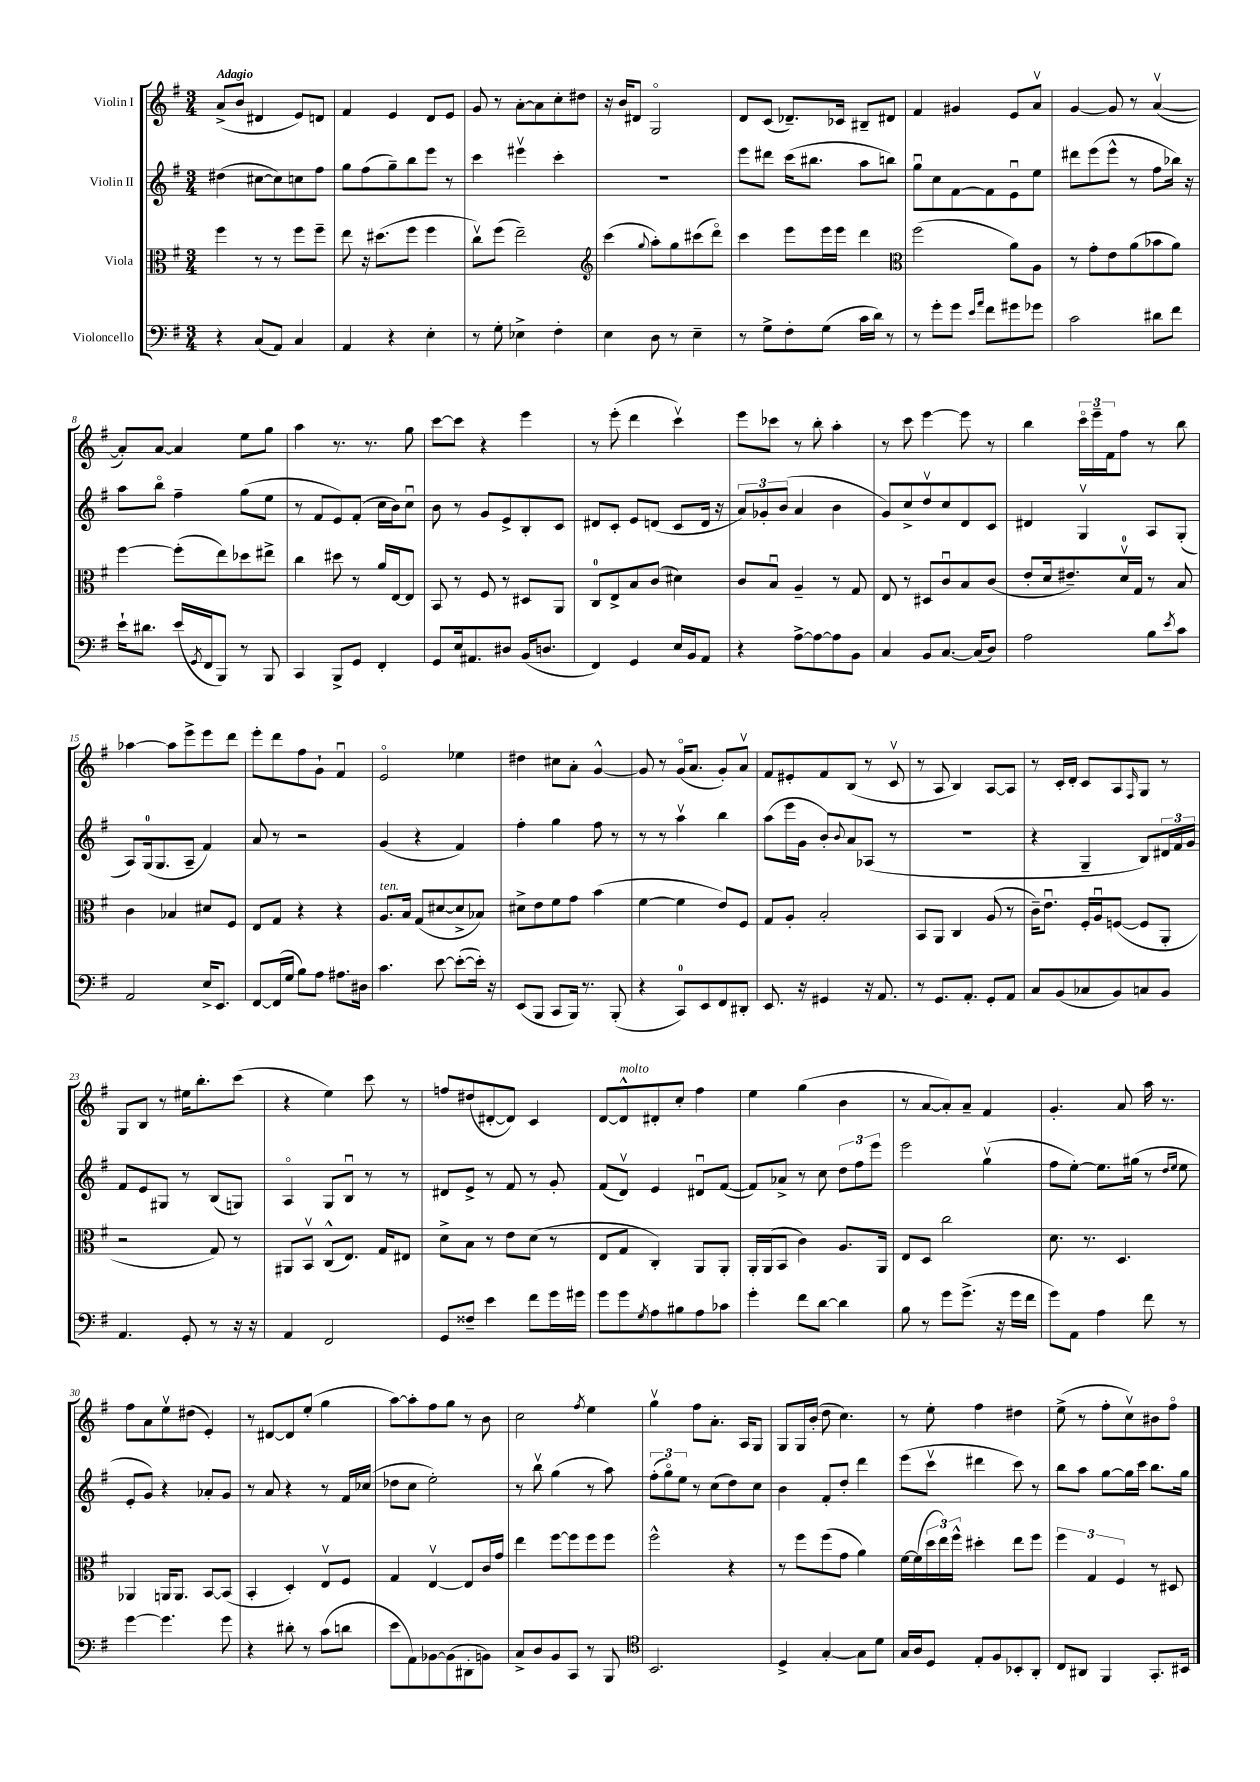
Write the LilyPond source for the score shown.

<<
\new StaffGroup <<
\new Staff = "s0" \with { instrumentName = "Violin I" } {
    \clef treble \key g \major \numericTimeSignature \time 3/4 \tempo "Adagio"
    a'8->( b'8 dis'4 e'8) d'8 |
    fis'4 e'4 d'8 e'8 |
    g'8 r8 a'8~-. a'8 c''8-. dis''8 |
    r16 b'16 dis'8 g2\flageolet |
    d'8 c'8( des'8.--) ces'16 bis8-- dis'8 |
    fis'4 gis'4 e'8 a'8\upbow |
    g'4~ g'8 r8 a'4~\upbow( |
    a'8-.) a'8~ a'4 e''8 g''8 |
    a''4 r8. r8. g''8 |
    c'''8~ c'''8 r4 e'''4 |
    r8 e'''8-.( d'''4 c'''4\upbow) |
    e'''8 ces'''8 r8 b''8-. a''4-. |
    r8 c'''8 e'''4~ e'''8 r8 |
    b''4 \tuplet 3/2 { c'''16\flageolet e'''16-- fis'16 } fis''8 r8 b''8 |
    aes''4~ aes''8 e'''8-> e'''8 d'''8 |
    e'''8-. d'''8 fis''8 g'8-! fis'4\downbow |
    e'2\flageolet ees''4 |
    dis''4 cis''8 a'8-. g'4~-^ |
    g'8 r8 g'16\flageolet( a'8. g'8-.) a'8\upbow |
    fis'8 eis'8-. fis'8 b8( r8 c'8\upbow |
    r8 a8 b4) a8~ a8 |
    r8 c'16-. d'16-. c'8 a8 \grace { fis16 } g8 r8 |
    g8 b8 r8 eis''16 b''8.-. c'''8( |
    r4 e''4) c'''8 r8 |
    f''8 dis''8( dis'8~-. dis'8) c'4 |
    d'8~ d'8-^^\markup { \italic "molto" } dis'8-. c''8-. fis''4 |
    e''4 g''4( b'4 |
    r8 a'8~ a'8-.) a'8-- fis'4 |
    g'4.-. a'8 a''16 r8. |
    fis''8 a'8 e''8\upbow dis''8( e'4-.) |
    r8 dis'8~ dis'8 e''8-.( g''4 |
    a''8~) a''8-. fis''8 g''8 r8 b'8 |
    c''2 \acciaccatura { fis''8 } e''4 |
    g''4\upbow fis''8 a'8.-. a16 g8 |
    g8 g16 b'16-.( d''8 c''4.) |
    r8 e''8-. fis''4 dis''4 |
    e''8->( r8 fis''8-. c''8\upbow) bis'8 fis''8\flageolet \bar "|." |
}
\new Staff = "s1" \with { instrumentName = "Violin II" } {
    \clef treble \key g \major \numericTimeSignature \time 3/4
    dis''4( cis''8~ cis''8) c''8 fis''8 |
    g''8 fis''8( g''8--) b''8 e'''8 r8 |
    c'''4 eis'''4\upbow c'''4-. |
    R2. |
    e'''8 dis'''8 c'''16( bis''8. a''8 b''8) |
    g''8\downbow c''8 fis'8~ fis'8 e'8\downbow e''8 |
    dis'''8 e'''8( e'''8-^ r8 fis''8 bes''16) r16 |
    a''8 b''8\flageolet fis''4-- g''8( e''8 |
    r8 fis'8 e'8) fis'8-.( c''16 b'16) c''8\downbow |
    b'8 r8 g'8 e'8-> b8-. c'8 |
    dis'8 c'8-. e'8 d'8( c'8 d'16 r16 |
    \tuplet 3/2 { a'8) ges'8-. b'8( } a'4 b'4 |
    g'8) c''8-> d''8\upbow c''8 d'8 c'8 |
    dis'4 g4\upbow a8 g8-.( |
    a8) g16-0( g8. a8-- fis'4) |
    a'8 r8 r2 |
    g'4( r4 fis'4) |
    fis''4-. g''4 fis''8 r8 |
    r8 r8 a''4\upbow b''4 |
    a''8( e'''16 g'16 b'8-.) \appoggiatura { b'8 } a'8 aes8( r8 |
    R2. |
    r4 g4-- b8) \tuplet 3/2 { dis'16 fis'16 g'16 } |
    fis'8 e'8 gis8 r8 b8( g8) |
    a4\flageolet g8 b8\downbow r8 r8 |
    dis'8 e'8-> r8 fis'8 r8 g'8-. |
    fis'8( d'8\upbow) e'4 dis'8\downbow fis'8~( |
    fis'8) aes'8-> r8 c''8 \tuplet 3/2 { d''8 fis''8 e'''8 } |
    e'''2 g''4\upbow( |
    fis''8 e''8~-.) e''8. gis''16( r8 \grace { d''16 e''16 } e''8 |
    e'8-. g'8) r4 aes'8-. g'8 |
    r8 a'8 r4 r8 fis'16 ces''16( |
    des''8 c''8 e''2-.) |
    r8 b''8\upbow g''4( r8 a''8) |
    \tuplet 3/2 { fis''8-.( g''8\flageolet) e''8 } r8 c''8( d''8) c''8 |
    b'4 fis'8-. d''8-. d'''4 |
    e'''8( c'''8\upbow dis'''4 c'''8) r8 |
    b''8 a''8 g''8~ g''16 c'''16 b''8. g''16 \bar "|." |
}
\new Staff = "s2" \with { instrumentName = "Viola" } {
    \clef alto \key g \major \numericTimeSignature \time 3/4
    fis''4 r8 r8 fis''8 fis''8-- |
    e''8 r16 dis''8.( fis''8 fis''4 |
    c''8\upbow) fis''8( e''2--) |
    \clef treble c'''4( \appoggiatura { g''8 } a''8-.) g''8 cis'''8( d'''8\flageolet) |
    c'''4 e'''8 e'''16 e'''16 d'''4 |
    \clef alto fis''2( a'8) a8 |
    r8 g'8-. e'8 a'8( bes'8 a'8) |
    fis''4~ fis''8-.( e''8) des''8 eis''8-> |
    c''4 dis''8 r8 a'16 e16~ e8 |
    b,8 r8 fis8 r8 dis8 a,8 |
    c8-0 e8-> b8 c'8( dis'4) |
    c'8 b8\downbow a4-- r8 g8 |
    e8 r8 dis8 c'8\downbow b8 c'8( |
    e'8-. d'16 eis'8.--) d'16-0\upbow g16 r8 b8 |
    c'4 bes4 dis'8 fis8 |
    e8 g8 r4 r4 |
    a8.^\markup { \italic "ten." } b16 g8( dis'8~ dis'8-> bes8) |
    dis'8-> e'8 fis'8 g'8 b'4( |
    fis'4~ fis'4 e'8) fis8 |
    g8 a8-. b2-. |
    b,8 a,8 c4 a8( r8 |
    c'16--) e'8.\downbow fis16-. a16\downbow f8~( f8 a,8-. |
    r2 g8) r8 |
    ais,8 b,8\upbow c8-^( e8.) g16 eis8 |
    d'8-> b8 r8 e'8 d'8( r8 |
    e8 g8 c4-.) a,8 a,8-. |
    a,16-. a,16( b,8 c'4) a8. a,16 |
    e8 d8 c''2 |
    d'8. r8. d4. |
    aes,4 a,16 a,8. b,8~ b,8( |
    b,4-. d4-.) e8\upbow fis8 |
    g4 e4~\upbow e8 c'16 g'16 |
    e''4 fis''8~ fis''8 fis''8 fis''8 |
    fis''2-^ r4 |
    r8 fis''8 fis''8( g'8 a'4) |
    fis'16~ fis'16( \tuplet 3/2 { d''16 e''16) fis''16-^ } dis''4-. e''8 fis''8 |
    \tuplet 3/2 { fis''4 g4 fis4 } r8 dis8 \bar "|." |
}
\new Staff = "s3" \with { instrumentName = "Violoncello" } {
    \clef bass \key g \major \numericTimeSignature \time 3/4
    r4 c8( a,8) c4 |
    a,4 r4 e4-. |
    r8 g8-. ees4-> fis4-. |
    e4 d8 r8 e4-- |
    r8 g8-> fis8-. g8( c'16 d'16) r8 |
    r8 g'8-. g'8 \grace { e'16 a'16 } fis'8 gis'8 ges'8 |
    c'2 dis'8 fis'8 |
    e'16-! dis'8. e'16( \acciaccatura { g,8 } fis,16 b,,8) r8 b,,8 |
    c,4 b,,8-> g,8 fis,4-. |
    g,8 e16 ais,8. dis8 b,16( d8. |
    fis,4) g,4 e16 b,16 a,8 |
    r4 a8~-> a8~ a8 b,8 |
    c4 b,8 c8.~ c16( d8) |
    a2 b8 \acciaccatura { e'8 } c'8 |
    a,2 e16-> e,8. |
    fis,8~ fis,16( g16 b8) a8 ais8. dis16 |
    c'4. e'8~ e'8~-.( e'16-.) r16 |
    e,8( b,,8 c,8 b,,16) r8. b,,8-.( |
    r4 c,8-0) e,8 fis,8 dis,8-. |
    e,8. r16 gis,4 r16 a,8. |
    r8 g,8. a,8.-. g,8-. a,8 |
    c8 b,8( ces8 b,8) c8 b,8 |
    a,4. g,8-. r8 r16 r16 |
    a,4 fis,2 |
    g,8 fisis8-- e'4 fis'8 g'16 gis'16 |
    g'8 g'8 \acciaccatura { g8 } a8 bis8 a8 ces'8 |
    g'4-. fis'8 d'8~ d'4 |
    b8 r8 g'8 g'8.->( r16 g'16 fis'16 |
    g'8) a,8 a4 fis'8 r8 |
    g'4~ g'4. g'8 |
    r4 dis'8-. r8 c'8( d'8 |
    e'8 a,8) bes,8~ bes,8( dis,8-. b,8) |
    c8-> d8 b,8 c,8 r8 b,,8 |
    \clef tenor b,2. |
    d4-> g4~-. g8 d'8 |
    g16 a16 d8 e8-. fis8 bes,8-. a,8-. |
    c8 ais,8 fis,4 g,8.-. bis,16 \bar "|." |
}
>>
>>
